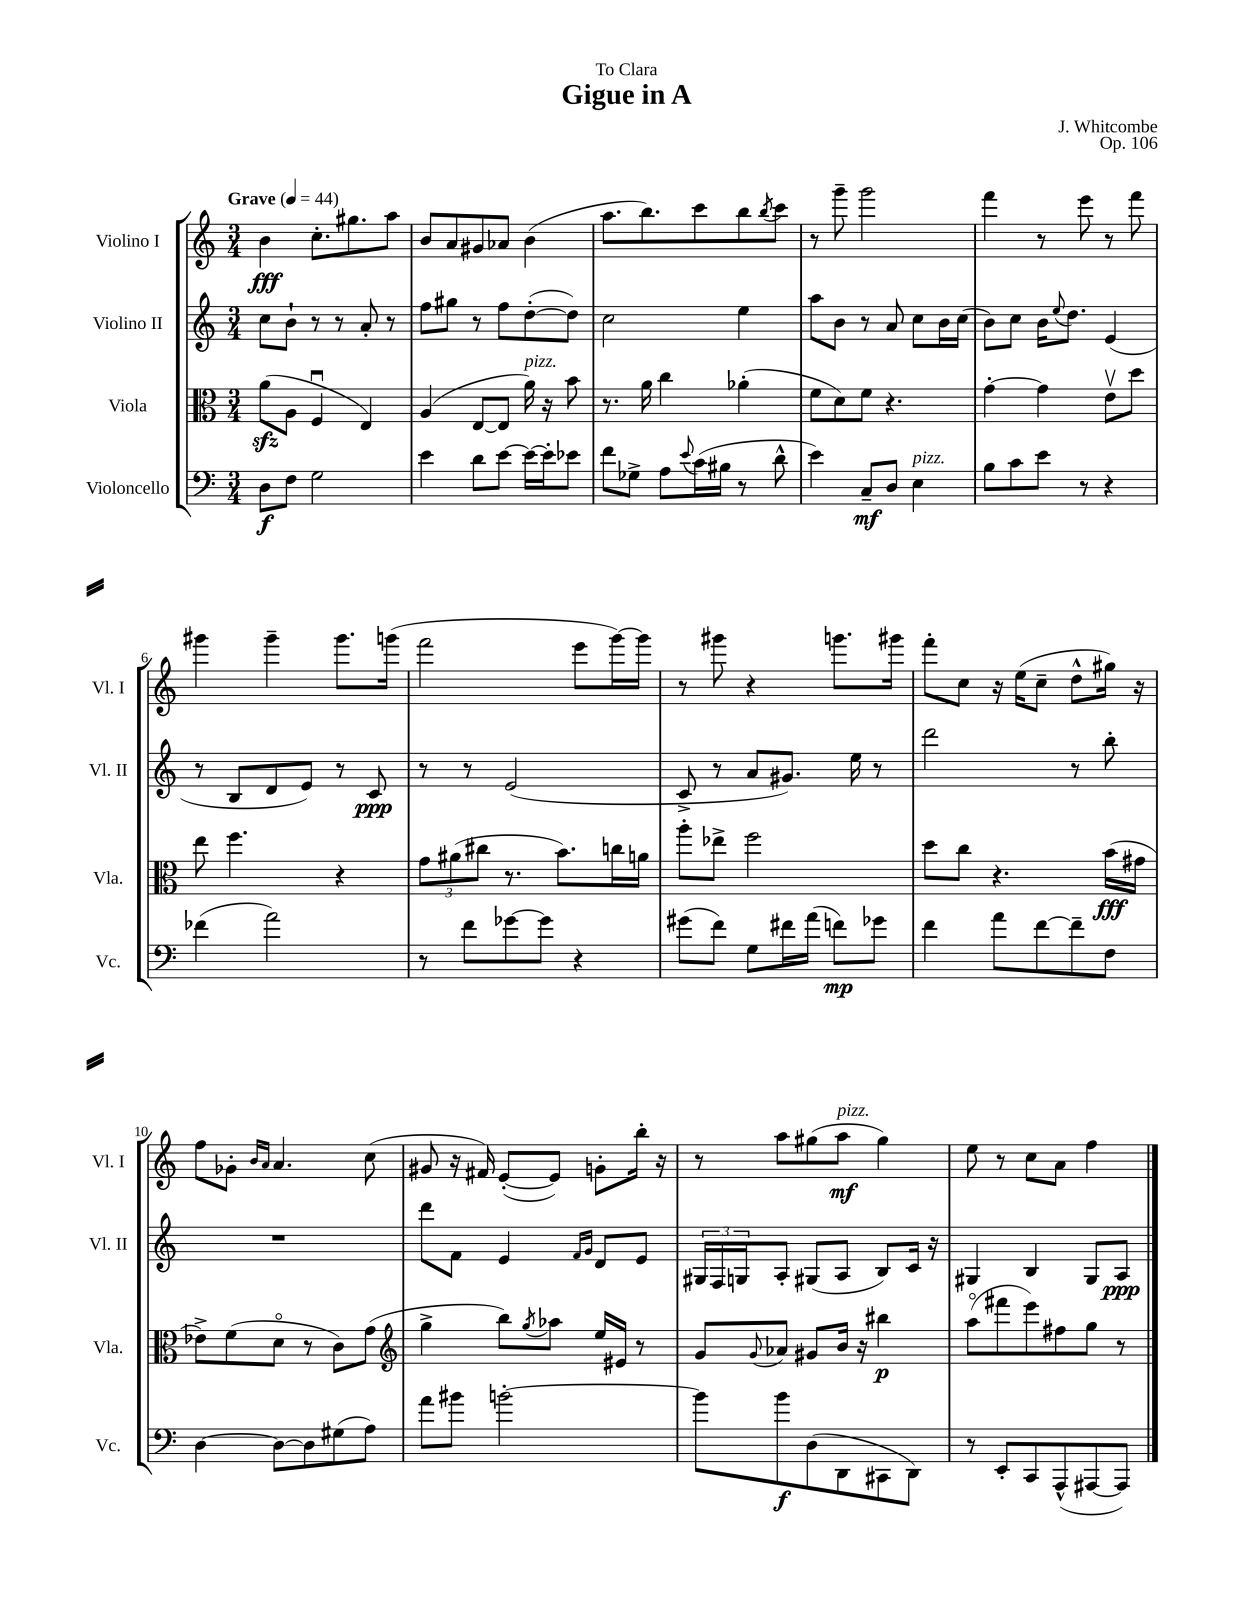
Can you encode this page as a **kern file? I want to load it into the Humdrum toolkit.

**kern	**kern	**kern	**kern
*staff4	*staff3	*staff2	*staff1
*clefF4	*clefC3	*clefG2	*clefG2
*k[]	*k[]	*k[]	*k[]
*M3/4	*M3/4	*M3/4	*M3/4
*MM44	*MM44	*MM44	*MM44
8D\L	(8a\L	8cc\L	4b\
8F\J	8A\J	8b`\J	.
2G\	4Fu/	8r	8.cc'\L
.	.	8r	.
.	.	.	8.gg#\
.	4E/)	8a'/	.
.	.	8r	8aa\J
=	=	=	=
4e\	(4A/	8ff\L	8b/L
.	.	8gg#\J	8a/
8d\L	[8E/L	8r	8g#/
[8e\J	8E/]J	8ff\L	8a-/J
16e\_LL	16a\)	([8dd'\	(4b\
16e'\]J	16r	.	.
8e-\J	8b\	8dd\]J)	.
=	=	=	=
8f\L	8.r	2cc\	8.aa\L
8G-^\J	.	.	.
.	16a\	.	8.bb\)
8A\L	4cc\	.	.
8qqe/	.	.	.
(16c\L	.	.	8ccc\
16B#\JJ	.	.	.
8r	(4a-'\	4ee\	8bb\
.	.	.	8qbb/
8d^^\	.	.	8ccc\J
=	=	=	=
4e\)	8f\L	8aa\L	8r
.	8d\)	8b\J	8ggg~\
8C~/L	8f\J	8r	2ggg\
8D/J	4.r	8a/	.
4E\	.	8cc\L	.
.	.	16b\L	.
.	.	(16cc\JJ	.
=	=	=	=
8B\L	[4g'\	8b\L)	4fff\
8c\	.	8cc\J	.
8e\J	4g\]	16b\LK	8r
.	.	8qqee/	.
.	.	8.dd\J	.
8r	.	.	8eee\
4r	8ev\L	(4e/	8r
.	8dd\J	.	8fff\
=	=	=	=
(4f-\	8ee\	8r	4ggg#\
.	4.ff\	8B/L	.
2a\)	.	8d/	4ggg#~\
.	.	8e/J)	.
.	4r	8r	8.ggg#\L
.	.	8c/	.
.	.	.	(16ggg\Jk
=	=	=	=
8r	12g\L	8r	2fff\
.	(12a#\	.	.
8f\L	.	8r	.
.	12cc#\J	.	.
[8g-\	8.r	(2e/	.
8g-\]J	.	.	.
.	8.b\L)	.	.
4r	.	.	8eee\L
.	16cc\L	.	[16ggg\L)
.	16a\JJ	.	16ggg\]JJ
=	=	=	=
(8g#\L	8aa'\L	8c^/	8r
8f\J)	8ee-^\J	8r	8ggg#\
8G\L	2ff\	8a/L	4r
16f#\L	.	8.g#/J)	.
(16a\JJ	.	.	.
8f\L)	.	.	8.ggg\L
.	.	16ee\	.
8g-\J	.	8r	.
.	.	.	16ggg#\Jk
=	=	=	=
4f\	8dd\L	2ddd\	8fff'\L
.	8cc\J	.	8cc\J
8a\L	4.r	.	16r
.	.	.	(16ee\LK
[8f\	.	.	8cc~\J
8f~\]	.	8r	8dd^^\L
8F\J	(16b\LL	8bb'\	16gg#\Jk)
.	16g#\JJ	.	16r
=	=	=	=
[4D\	8e-^\L)	2.r	8ff\L
.	(8f\	.	8g-'\J
.	.	.	16qqb/LL
.	.	.	16qqa/JJ
8D\_L	8do\J	.	4.a/
8D\]	8r	.	.
(8G#\	8c\L)	.	.
8A\J)	(8g\J	.	(8cc\
=	=	=	=
*	*clefG2	*	*
8a\L	4gg^\	8ddd\L	8g#/
8b#\J	.	8f\J	16r
.	.	.	16f#/)
[2b'\	8bb\L)	4e/	([8e'/L
.	8qgg/	.	.
.	8aa-\J	.	8e/]J)
.	.	16qqf/LL	.
.	.	16qqg/JJ	.
.	16ee/LL	8d/L	8g'\L
.	16e#/JJ	.	.
.	8r	8e/J	16bb'\Jk
.	.	.	16r
=	=	=	=
8b\]L	8g/L	24G#/LL	8r
.	.	24F/	.
.	.	24G/J	.
.	8qqg/	.	.
8b\	8a-/J	8A'/J	8aa\L
(8D\	8g#/L	(8G#/L	(8gg#\
8DD\	16b/Jk	8A/J	8aa\J
.	16r	.	.
8CC#\	4bb#\	8B/L)	4gg#\)
8DD\J)	.	16c/Jk	.
.	.	16r	.
=	=	=	=
8r	(8aao\L	4G#/	8ee\
8EE'/L	8fff#\	.	8r
8CC/	8eee\)	4B/	8cc\L
(8AAA^^/	8ff#\	.	8a\J
[8AAA#/	8gg\J	8G#/L	4ff\
8AAA#/]J)	8r	8A/J	.
==	==	==	==
*-	*-	*-	*-
